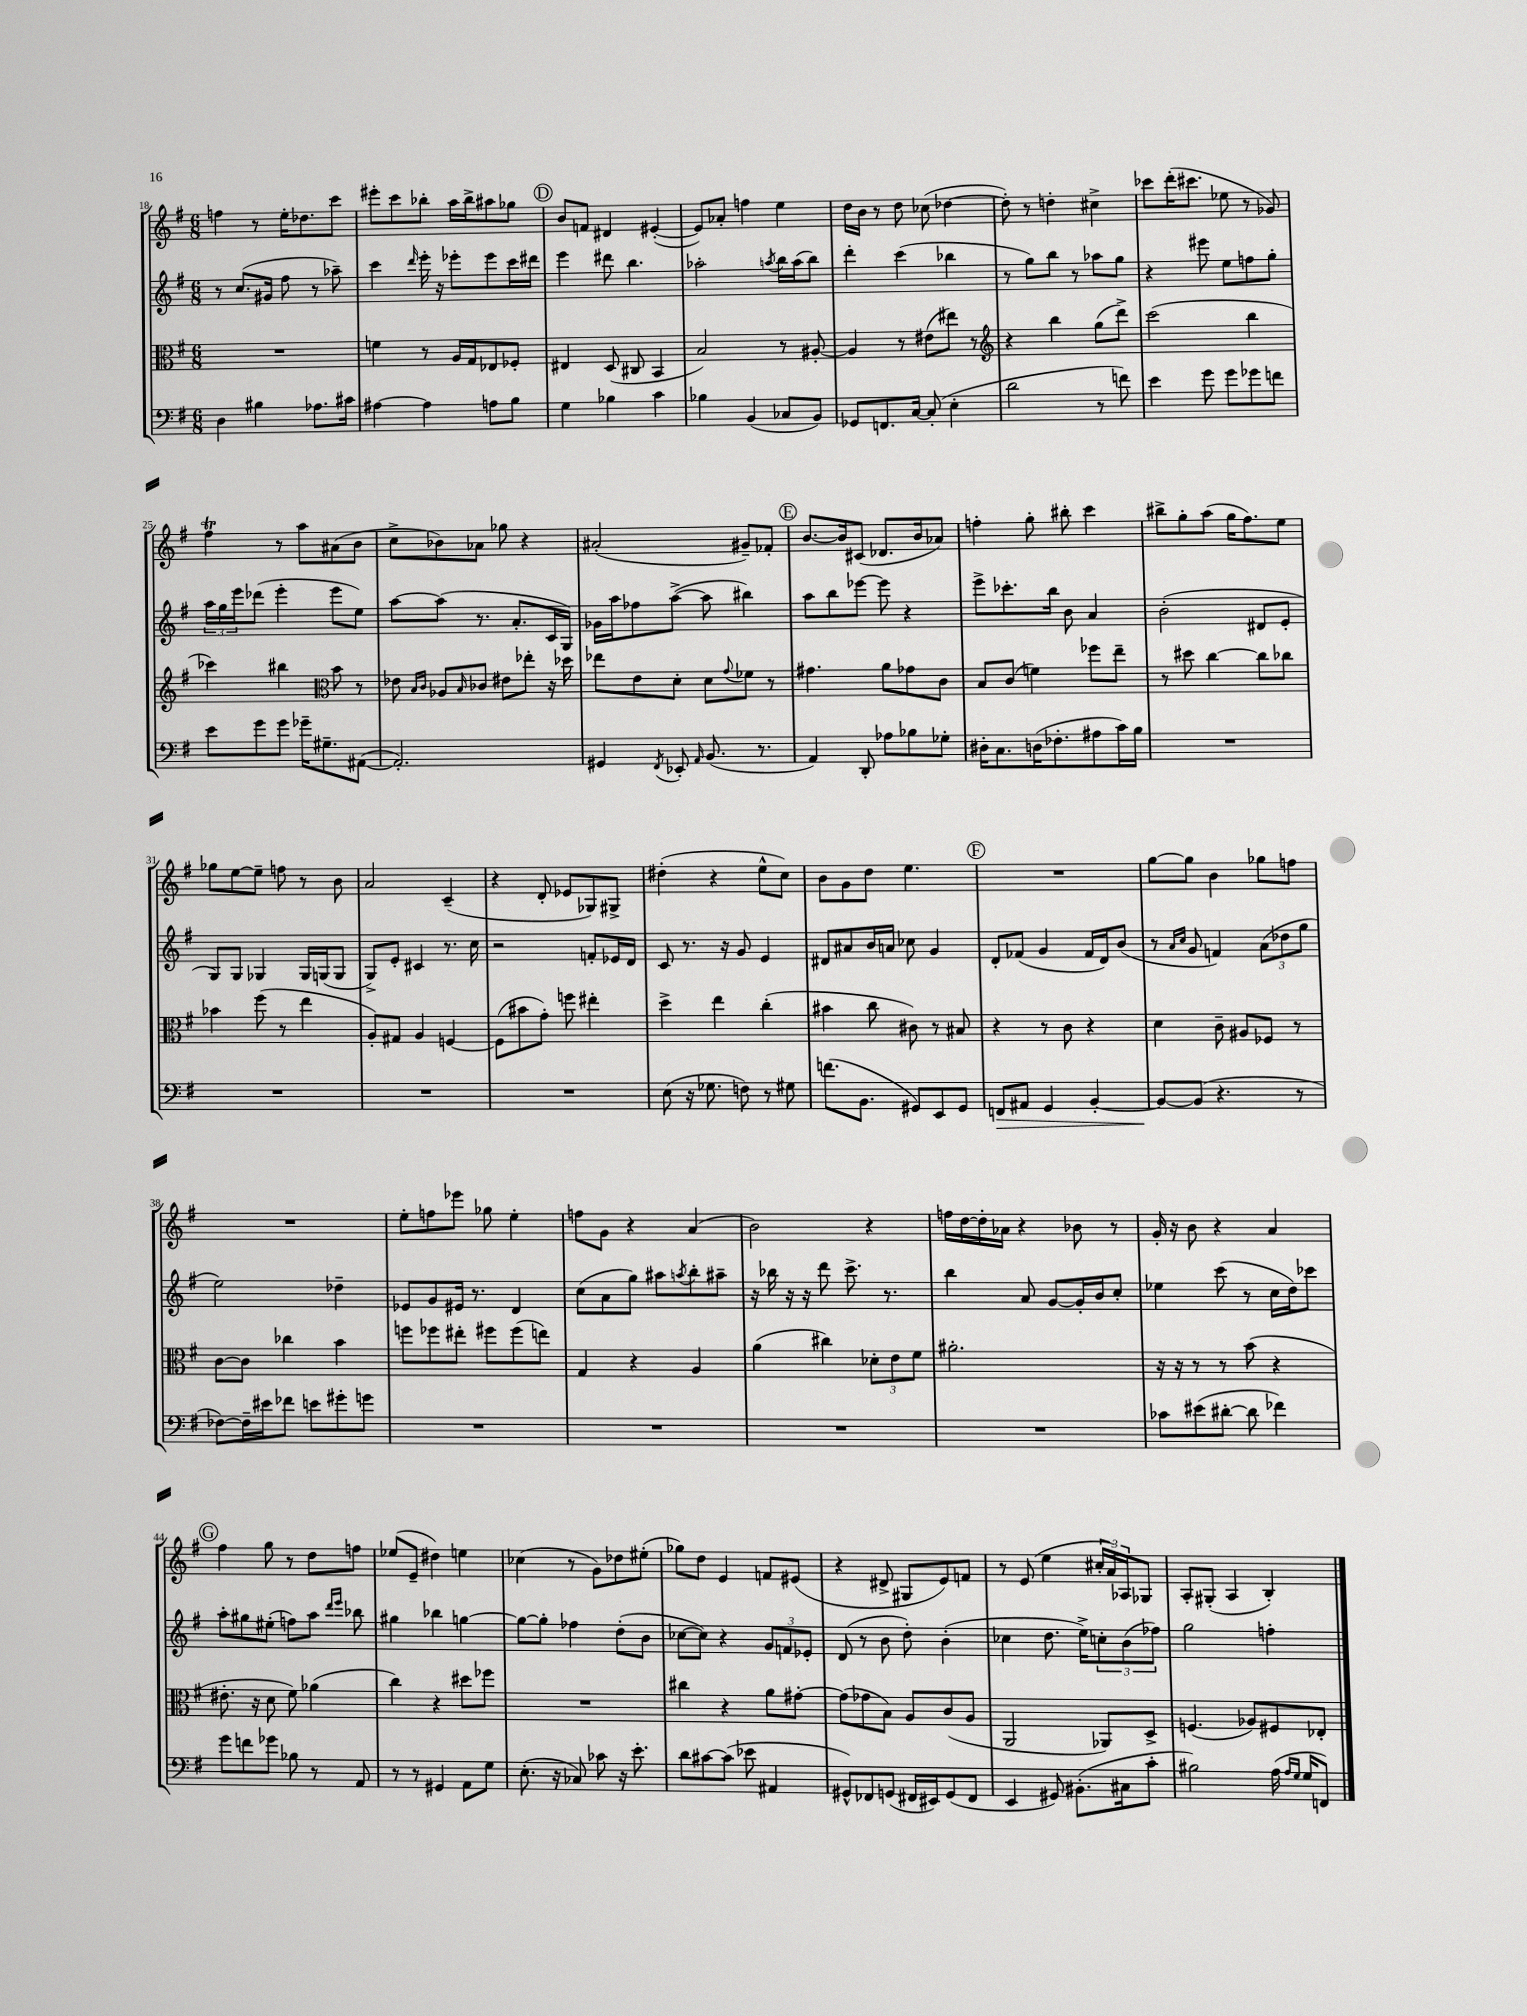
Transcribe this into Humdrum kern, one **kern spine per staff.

**kern	**kern	**kern	**kern
*staff4	*staff3	*staff2	*staff1
*clefF4	*clefC3	*clefG2	*clefG2
*k[f#]	*k[f#]	*k[f#]	*k[f#]
*M6/8	*M6/8	*M6/8	*M6/8
4D	2.r	8r	4ff
.	.	(8.cc	.
4B#	.	.	8r
.	.	16g#	.
.	.	8ff#	16ee'
.	.	.	8.dd-
8.A-	.	8r	.
.	.	8aa-~)	8ccc
16c#	.	.	.
=	=	=	=
[4A#	4f	4ccc	8eee#'
.	.	.	8ccc
.	.	16qqddd	.
4A#]	8r	16eee'	8bb-'
.	.	16r	.
.	16A	8eee-'	16aa
.	16G	.	16bb-^
8A	8E-	8eee-	8aa#
8B	8F-'	16ccc	8gg-
.	.	16ddd#	.
=	=	=	=
4G	4E#	4eee	8b
.	.	.	8f
4B-	(8D	8ddd#	4d#
.	8C#	4.bb	.
4c	4BB	.	([4e#'
=	=	=	=
4B-	2B)	2aa-'	8e#])
.	.	.	8a-'
(4BB	.	.	4ff
.	.	8qaa	.
8C-	8r	16bb	4ee
.	.	(16aa	.
8BB)	[8A#'	8bb)	.
=	=	=	=
8GG-	4A#]	4ddd'	16dd
.	.	.	16b
8.FF	.	.	8r
.	8r	(4ccc	8dd
[16C	.	.	.
(8C']	(8e#	.	(8cc-
4E'	8ee#)	4bb-	[4dd-
.	8r	.	.
=	=	=	=
*	*clefG2	*	*
2d	4r	8r	8dd-'])
.	.	8gg)	8r
.	4bb	8bb	4dd'
.	.	8r	.
8r	(8gg	8aa-	4cc#^
8f)	8ddd^)	8gg	.
=	=	=	=
4e	(2ccc	4r	8ccc-
.	.	.	(16ddd'
.	.	.	8.ccc#
8g	.	8eee#	.
8g	.	8ee	8ee-
8g-	4bb	8ff	8r
8f	.	8gg'	8g-)
=	=	=	=
8e	4ccc-)	24aa	4ff#
.	.	24gg	.
.	.	24eee	.
8g	.	(8ddd-	.
8g	4bb#	4eee'	8r
16g-~	.	.	8aa
8.G#~	.	.	.
*	*clefC3	*	*
.	8b	8eee	(8a#
([8AA#	8r	8ee)	8b
=	=	=	=
2.AA#'])	8e-	[8aa	8cc^
.	16qqB	.	.
.	16qqc	.	.
.	8A-	(8aa]	8b-)
.	16qqB	.	.
.	8c-	8.r	8a-
.	8e#	.	8gg-
.	.	8.a'	.
.	8ee-'	.	4r
.	16r	16c	.
.	16dd-	16G)	.
=	=	=	=
4GG#	8ee-	16g-	(2a#'
.	.	16aa	.
.	8e	8ff-	.
8qFF#	.	.	.
8EE-'	8d'	([8aa^	.
16qqAA	.	.	.
(8.BB	8d	8aa]	.
.	8qqg	.	.
.	8f-	4bb#)	8g#~)
8.r	.	.	.
.	8r	.	8f-'
=	=	=	=
4AA)	4.g#	8aa	[8.b
.	.	8bb	.
.	.	.	16b]
8DD'	.	[8eee-	(8c#
8A-	8a	8eee-]	8.d-
8B-	8g-	4r	.
.	.	.	16b
8G-'	8c	.	8a-)
=	=	=	=
16D#'	8B	8eee^	4ff'
8.C	.	.	.
.	(8c	8.ccc-'	.
(16D	4f)	.	8gg'
8.F-'	.	16bb	.
.	.	8b	8bb#'
8A#	8ff-	4a	4ccc
16c)	8ee~	.	.
16B	.	.	.
=	=	=	=
2.r	8r	(2b'	8bb#^
.	8dd#	.	8gg'
.	[4cc	.	(8aa
.	.	.	16gg
.	.	.	8.ff#)
.	8cc]	8d#	.
.	8cc-	8e'	8ee
=	=	=	=
2.r	4b-	8G)	8gg-
.	.	8G	[8ee
.	(8ff#	4G-	8ee~]
.	8r	.	8ff
.	4ee	16G-	8r
.	.	(16G	.
.	.	8G	8b
=	=	=	=
2.r	8A')	8G^)	2a
.	8G#	8e'	.
.	4A	4c#	.
.	[4F	8.r	(4c~
.	.	16cc	.
=	=	=	=
2.r	(8F]	2r	4r
.	8b#	.	.
.	8g')	.	8d'
.	8ff	.	8e-
.	4ee#'	8f'	8G-)
.	.	16e-	8G#^
.	.	16d	.
=	=	=	=
(8E	4dd^	8c	(4dd#'
16r	.	8.r	.
8.G-	.	.	.
.	4ee	.	4r
.	.	16r	.
8F)	.	8g	.
8r	(4cc'	4e	8ee^^
8G#	.	.	8cc)
=	=	=	=
(8.f	4b#	8d#	8b
.	.	8a#	8g
8.BB	.	.	.
.	8cc	16b	8dd
.	.	16a	.
8GG#)	8c#)	8cc-	4.ee
8EE	8r	4g	.
8GG#	8B#	.	.
=	=	=	=
8FF	4r	8d'	2.r
8AA#	.	(8f-	.
4GG	8r	4g	.
.	8c	.	.
[4BB'	4r	16f-	.
.	.	16d)	.
.	.	(8b	.
=	=	=	=
8BB_	4d	8r	[8gg
.	.	16qqa	.
.	.	16qqcc	.
(8BB]	.	8g	8gg]
4.r	8c~	4f)	4b
.	8A#	.	.
.	8F-	(12a	8gg-
.	.	12dd-	.
8r	8r	.	8ff
.	.	12gg	.
=	=	=	=
[8F-)	[8c	2ee)	2.r
16F-~]	8c]	.	.
16e#	.	.	.
8f-	4cc-	.	.
8e	.	.	.
8g#'	4b	4dd-~	.
8g	.	.	.
=	=	=	=
2.r	8ff	8e-	8ee'
.	8ff-	8g	8ff
.	8ee#'	16e#	8eee-
.	.	8.r	.
.	8ff#	.	8gg-
.	(8ff#	4d	4ee'
.	8ee)	.	.
=	=	=	=
2.r	4G	(8cc	8ff
.	.	8a	8g
.	4r	8gg)	4r
.	.	8aa#	.
.	.	8qaa	.
.	4A	8bb'	(4a
.	.	8aa#~	.
=	=	=	=
2.r	(4a	16r	2b)
.	.	16bb-	.
.	.	16r	.
.	.	16r	.
.	4cc#)	8ddd	.
.	.	8.ccc^	.
.	12d-'	.	4r
.	.	8.r	.
.	12e	.	.
.	12f#	.	.
=	=	=	=
2.r	2.a#'	4bb	16ff
.	.	.	[16dd
.	.	.	16dd']
.	.	.	16a-
.	.	8a	4r
.	.	[8g	.
.	.	16g']	8b-
.	.	16b	.
.	.	8cc'	8r
=	=	=	=
8c-	16r	4ee-	16g'
.	16r	.	16r
(8e#	8r	.	8b
[8d#'	8r	(8ccc	4r
8d#]	(8b	8r	.
4f-)	4r	16cc	4a
.	.	16dd)	.
.	.	8ccc-	.
=	=	=	=
8g	8.e#'	8aa'	4ff#
8f	.	8gg#	.
.	16r	.	.
8g-	8d	(8ee#'	8gg
8B-	8f#)	8ff)	8r
8r	(4a-	8aa	8dd
.	.	16qqddd	.
.	.	16qqeee	.
8AA	.	8bb-	8ff
=	=	=	=
8r	4cc)	4gg#	(8ee-
8r	.	.	8e~
4GG#	4r	4bb-	4dd#)
8AA	8dd#	[4gg	4ee
8G	8ff-	.	.
=	=	=	=
(8.E'	2.r	8gg_	(4cc-
.	.	8gg']	.
16r	.	.	.
8C-)	.	4ff-	8r
8c-	.	.	8g)
16r	.	(8dd'	8dd-
8.e'	.	.	.
.	.	8b	(8ee#'
=	=	=	=
8d	4cc#	[8cc-	8gg-)
[8c#	.	8cc-])	8dd
(8c#]	4r	4r	4e
8e-	.	.	.
4AA#	8a	12g	8f
.	.	12f	.
.	[8g#'	.	(8e#
.	.	12e-'	.
=	=	=	=
8GG#^^)	(8g#]	(8d	4r
8FF-	8g-	8r	.
(8GG	8B)	8b	8d#^
16FF#	8A	8dd')	8G#
16EE#)	.	.	.
(8GG	(8c	(4b'	8e)
8FF#	8A	.	8f
=	=	=	=
4EE	2AA	4cc-	8r
.	.	.	(8e
8GG#)	.	8.dd	4ee
(8.BB#'	.	.	.
.	.	16ee^)	.
.	8AA-)	12cc'	24cc#'
.	.	.	24a)
16C#	.	.	.
.	.	(12b	24A-
8c'	8D^	.	8G-
.	.	12ff-)	.
=	=	=	=
2B#)	(4.F	2gg	8A'
.	.	.	(8G#'
.	.	.	4A
.	8A-)	.	.
(16A	8F#	4ff'	4B')
16qqA	.	.	.
16qqG	.	.	.
16G	.	.	.
8FF)	8E-'	.	.
==	==	==	==
*-	*-	*-	*-
